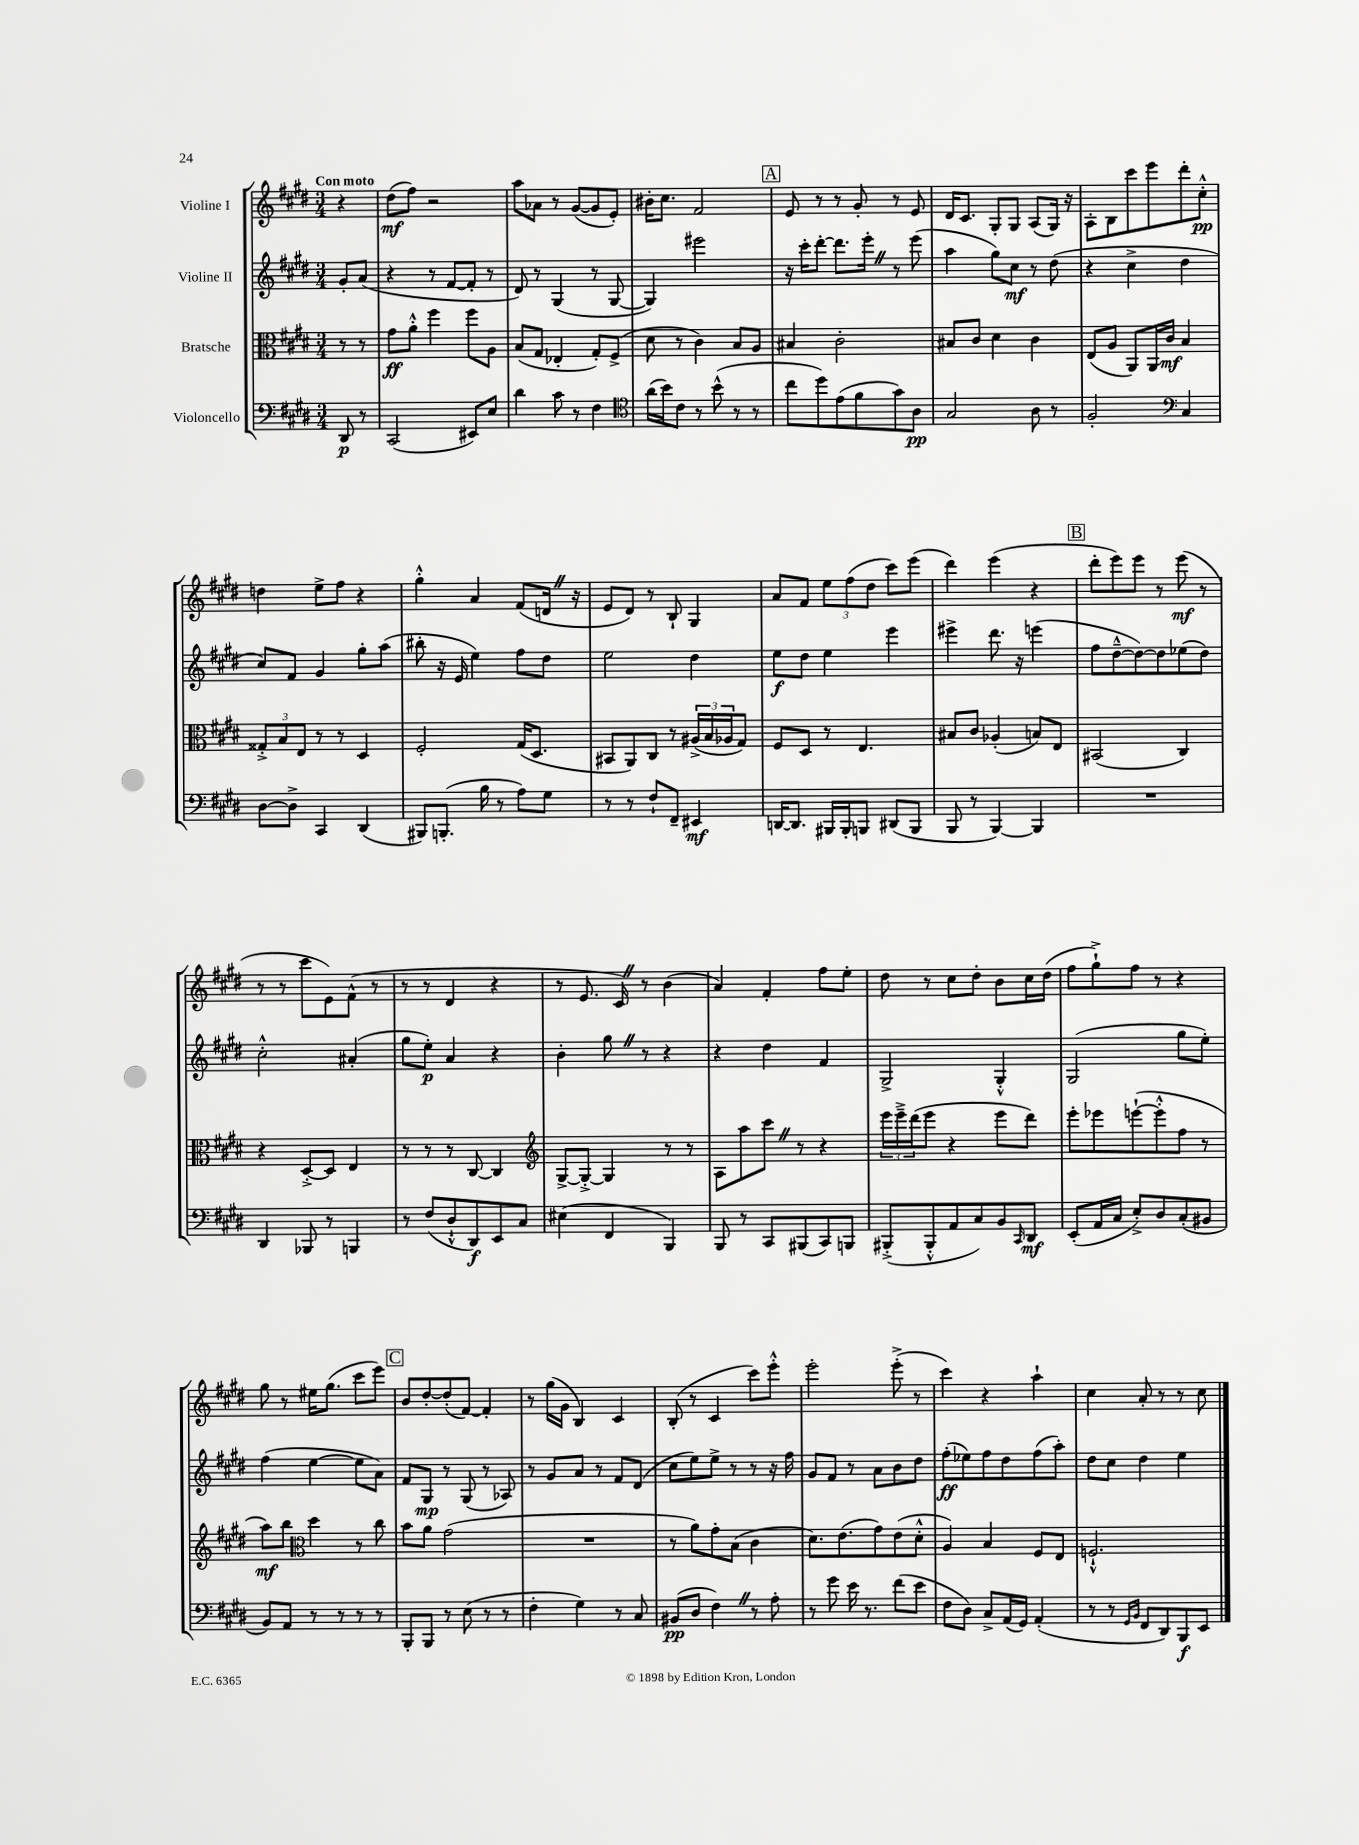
<<
\new StaffGroup <<
\new Staff = "s0" \with { instrumentName = "Violine I" } {
    \clef treble \key e \major \numericTimeSignature \time 3/4 \partial 4 \tempo "Con moto"
    r4 |
    dis''8\mf( fis''8) r2 |
    a''8 aes'8 r8 gis'8~( gis'8 e'8-.) |
    bis'16-. cis''8. fis'2 |
    \mark \markup { \box "A" } e'8 r8 r8 gis'8-. r8 e'8 |
    dis'16 cis'8. gis8-. gis8 a8( gis16) r16 |
    a8-. b8 cis'''8 e'''8 dis'''8-. cis''8-.-^\pp |
    d''4 e''8-> fis''8 r4 |
    gis''4-.-^ a'4 fis'8( d'16 \once \override BreathingSign.text = \markup { \musicglyph "scripts.caesura.straight" } \breathe r16 |
    e'8 dis'8) r8 b8-! gis4 |
    a'8 fis'8 \tuplet 3/2 { e''8 fis''8( dis''8 } cis'''8) e'''8( |
    dis'''4) e'''4( r4 |
    \mark \markup { \box "B" } dis'''8-. e'''8) e'''8 r8 e'''8\mf( r8 |
    r8 r8 cis'''8 e'8) fis'8-^( r8 |
    r8 r8 dis'4 r4 |
    r8 e'8. cis'16) \once \override BreathingSign.text = \markup { \musicglyph "scripts.caesura.straight" } \breathe r8 b'4( |
    a'4) fis'4-. fis''8 e''8-. |
    dis''8 r8 cis''8 dis''8-. b'8 cis''16 dis''16( |
    fis''8 gis''8-!->) fis''8 r8 r4 |
    gis''8 r8 eis''16 gis''8.( cis'''8 e'''8) |
    \mark \markup { \box "C" } b'8 dis''8~-. dis''8-.( fis'8~) fis'4-. |
    r8 gis''16( gis'16 b4) cis'4 |
    b8-.( r8 cis'4 cis'''8) e'''8-.-^ |
    e'''2-. e'''8-.->( r8 |
    cis'''4) r4 a''4-! |
    cis''4 a'8-. r8 r8 cis''8 \bar "|." |
}
\new Staff = "s1" \with { instrumentName = "Violine II" } {
    \clef treble \key e \major \numericTimeSignature \time 3/4 \partial 4
    gis'8-. a'8( |
    r4 r8 fis'8~ fis'8-. r8 |
    dis'8) r8 gis4( r8 gis8~ |
    gis4) eis'''2 |
    \mark \markup { \box "A" } r16 cis'''16-. dis'''8~-. dis'''8. e'''16-. \once \override BreathingSign.text = \markup { \musicglyph "scripts.caesura.straight" } \breathe r8 e'''8( |
    a''4 gis''8) cis''8\mf r8 dis''8( |
    r4 cis''4-> dis''4 |
    cis''8) fis'8 gis'4 gis''8-. a''8( |
    bis''8-. r16 e'16 e''4) fis''8 dis''8 |
    e''2 dis''4 |
    e''8\f dis''8 e''4 e'''4 |
    eis'''4-> dis'''8. r16 e'''4( |
    \mark \markup { \box "B" } fis''8 dis''8~---^ dis''8~) dis''8 ees''8( dis''8) |
    cis''2-.-^ ais'4-.( |
    gis''8 e''8-.\p) a'4 r4 |
    b'4-. gis''8 \once \override BreathingSign.text = \markup { \musicglyph "scripts.caesura.straight" } \breathe r8 r4 |
    r4 dis''4 fis'4 |
    gis2-> gis4-.-^ |
    gis2( gis''8 e''8-.) |
    fis''4( e''4~ e''8 a'8) |
    \mark \markup { \box "C" } fis'8 gis8\mp r8 gis8( r8 aes8) |
    r8 gis'8 a'8 r8 fis'8 dis'8( |
    cis''8 e''8) e''8-> r8 r8 r16 fis''16 |
    gis'8 fis'8 r8 a'8 b'8 dis''8 |
    fis''8-.\ff( ees''8) fis''8 dis''8 fis''8( a''8-.) |
    dis''8 cis''8 dis''4 e''4 \bar "|." |
}
\new Staff = "s2" \with { instrumentName = "Bratsche" } {
    \clef alto \key e \major \numericTimeSignature \time 3/4 \partial 4
    r8 r8 |
    gis'8\ff a'8-.-^ fis''4 fis''8 a8 |
    b8( gis8 ees4-. gis8-.) fis8->( |
    dis'8 r8 cis'4) b8 a8 |
    \mark \markup { \box "A" } bis4 cis'2-. |
    bis8 cis'8 dis'4 cis'4 |
    e8( a8 a,8) a,16 cis'16\mf b4 |
    \tuplet 3/2 { gisis8-.-> b8 e8 } r8 r8 dis4 |
    fis2-. gis16( dis8. |
    bis,8 a,8) cis8 r8 \tuplet 3/2 { ais16->( b16 aes16 } gis8) |
    fis8 dis8 r8 e4. |
    bis8 cis'8 aes4-.( b8) e8 |
    \mark \markup { \box "B" } bis,2( cis4) |
    r4 dis8~-.-> dis8 e4 |
    r8 r8 r8 cis8~ cis4 |
    \clef treble gis8~-> gis8~-.-> gis4 r8 r8 |
    a8 a''8 cis'''8 \once \override BreathingSign.text = \markup { \musicglyph "scripts.caesura.straight" } \breathe r8 r4 |
    \tuplet 3/2 { e'''16 e'''16---> dis'''16( } e'''8 r4 e'''8 dis'''8) |
    e'''8-. ees'''8 e'''8~-!( e'''8-.-^ fis''8 r8 |
    a''8\mf) b''8 \clef alto dis''4 r8 cis''8 |
    \mark \markup { \box "C" } b'8 a'8 gis'2( |
    R2. |
    r8 a'8) gis'8-. b8( cis'4 |
    dis'8.) e'8.( gis'8) e'8( dis'8-.-^ |
    a4) b4 fis8 e8 |
    f2.-!-^ \bar "|." |
}
\new Staff = "s3" \with { instrumentName = "Violoncello" } {
    \clef bass \key e \major \numericTimeSignature \time 3/4 \partial 4
    dis,8\p r8 |
    cis,2( eis,8) e8 |
    dis'4 cis'8 r8 fis4 |
    \clef tenor a'16( b'16) cis'8 r8 b'8-^( r8 r8 |
    \mark \markup { \box "A" } cis''8 dis''8) e'8( fis'8 gis'8) a8\pp |
    gis2 a8 r8 |
    fis2-. \clef bass cis4 |
    dis8~ dis8-> cis,4 dis,4( |
    bis,,8) b,,8.-.( b16 r8 a8) gis8 |
    r8 r8 fis8-! fis,8-- eis,4\mf |
    d,16~ d,8. bis,,16 bis,,16-. b,,8 dis,8( b,,8 |
    b,,8 r8 b,,4~) b,,4 |
    \mark \markup { \box "B" } R2. |
    dis,4 bes,,8 r8 b,,4 |
    r8 fis8( dis8-!-^ dis,8\f) e,8 cis8 |
    eis4( fis,4 b,,4) |
    b,,8 r8 cis,8 bis,,8( cis,8) b,,8 |
    bis,,8-.->( bis,,8-.-^ a,8 cis8) b,8 \grace { cis,16 } dis,8\mf |
    e,8-.( a,16 cis16 e8-.->) dis8 cis8-.( bis,8 |
    b,8) a,8 r8 r8 r8 r8 |
    \mark \markup { \box "C" } b,,8-. b,,8 r8 e8( r8 r8 |
    fis4-. gis4) r8 cis8 |
    bis,8\pp( dis8 fis4) \once \override BreathingSign.text = \markup { \musicglyph "scripts.caesura.straight" } \breathe r8 a8-. |
    r8 gis'8 e'16 r8. fis'8( e'8 |
    fis8 dis8) cis8-> a,16( gis,16) a,4-.( |
    r8 r8 \grace { gis,16 b,16 } fis,8 dis,8) b,,8\f e,8 \bar "|." |
}
>>
>>
\layout { \context { \Score \remove "Bar_number_engraver" } }
